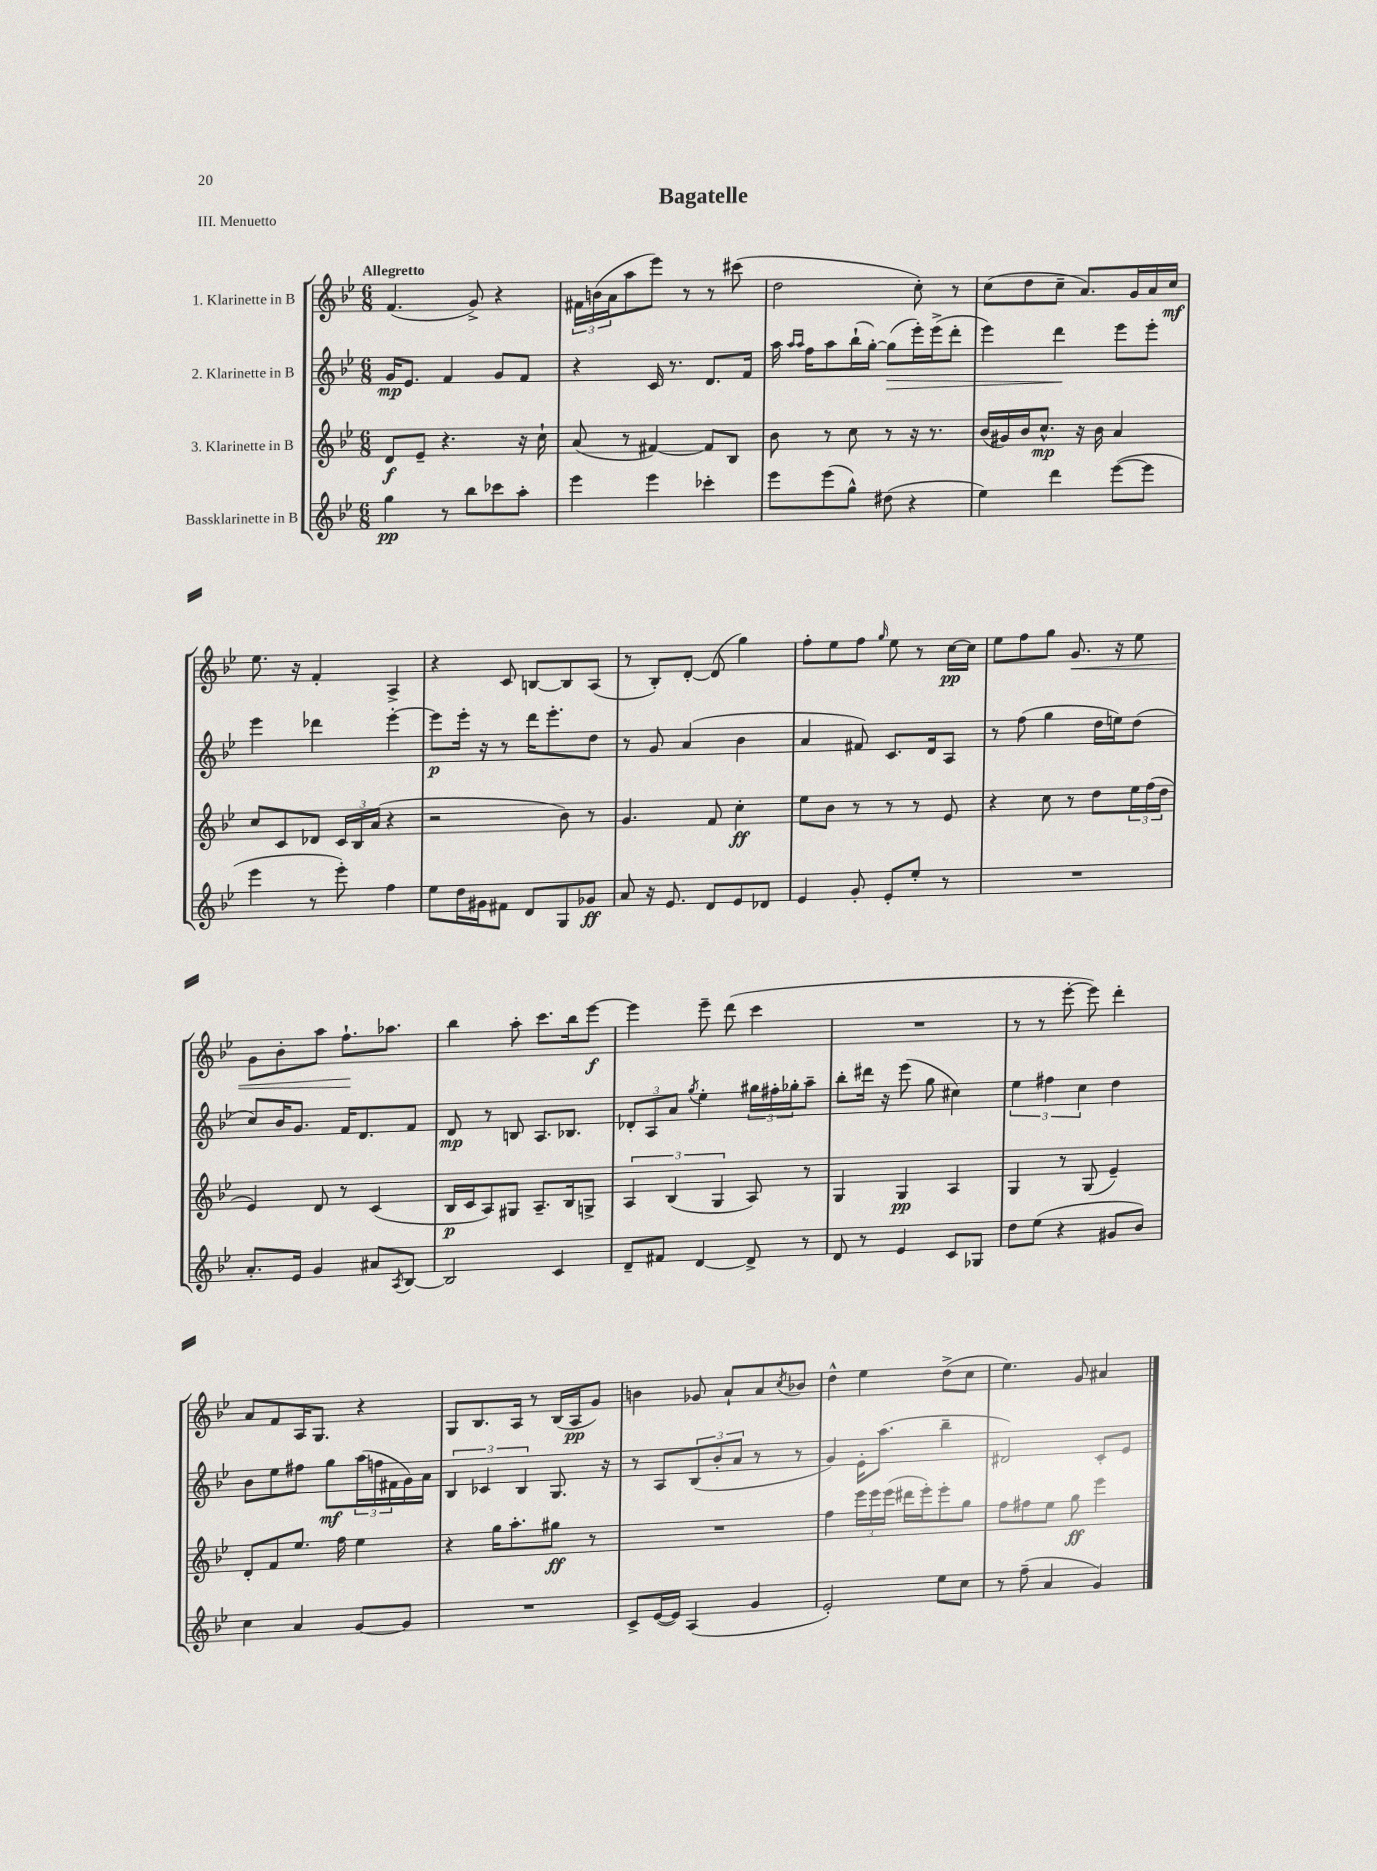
\header { title = "Bagatelle" piece = "III. Menuetto" }
<<
\new StaffGroup <<
\new Staff = "s0" \with { instrumentName = "1. Klarinette in B" } {
    \clef treble \key bes \major \numericTimeSignature \time 6/8 \tempo "Allegretto"
    f'4.( g'8->) r4 |
    \tuplet 3/2 { fis'16 b'16( a'16 } a''8 ees'''8) r8 r8 cis'''8( |
    d''2 c''8-.) r8 |
    c''8( d''8 c''8-- a'8.) g'16 a'16 c''16\mf |
    ees''8. r16 f'4-. a4-> |
    r4 c'8 b8~ b8 a8( |
    r8 bes8-.) d'8~-. d'8( g''4) |
    f''8-. ees''8 f''8 \grace { g''16 } ees''8 r8 c''16~\pp c''16 |
    ees''8 f''8 g''8 g'8.\< r16 ees''8 |
    g'8 bes'8-. a''8 f''8.-!\! aes''8. |
    bes''4 a''8-. c'''8. bes''16 ees'''8~\f |
    ees'''4 ees'''8-- d'''8( c'''4 |
    R2. |
    r8 r8 ees'''8~-. ees'''8) d'''4-. |
    a'8 f'8 a16 g8. r4 |
    g8 bes8. a16 r8 bes16( a16\pp g'8) |
    b'4 ges'8 a'8-! a'8 \acciaccatura { c''8 } bes'8 |
    d''4-^ ees''4 d''8->( c''8 |
    ees''4.) g'8 ais'4 \bar "|." |
}
\new Staff = "s1" \with { instrumentName = "2. Klarinette in B" } {
    \clef treble \key bes \major \numericTimeSignature \time 6/8
    g'16\mp ees'8. f'4 g'8 f'8 |
    r4 c'16 r8. d'8. f'16 |
    a''16 \grace { a''16 a''16 } f''16 a''8 bes''16-!( g''16~-.) g''8\>( ees'''16-.) ees'''16->( d'''8-. |
    ees'''4) d'''4\! ees'''8 ees'''8-. |
    ees'''4 des'''4 ees'''4~-. |
    ees'''8\p ees'''16-. r16 r8 d'''16 ees'''8.-. d''8 |
    r8 g'8 a'4( bes'4 |
    a'4 fis'8) c'8. d'16 a8 |
    r8 f''8( g''4 d''16 e''16) d''8( |
    c''8) bes'16 g'8. f'16 d'8. f'8 |
    d'8\mp r8 b8 a8. bes8. |
    \tuplet 3/2 { des'8-. a8 a'8 } \acciaccatura { g''8 } ees''4-. \tuplet 3/2 { gis''16 fis''16-. ges''16-. } a''8-- |
    bes''8-. dis'''16 r16 ees'''8( g''8 cis''4) |
    \tuplet 3/2 { ees''4 fis''4 c''4 } d''4 |
    bes'8 ees''8 fis''8 g''8\mf \tuplet 3/2 { a''16( f''16 fis'16 } g'16) a'16 |
    \tuplet 3/2 { bes4 ces'4 bes4 } g8. r16 |
    r8 a8 \tuplet 3/2 { bes8( bes'8-. a'8 } r8 r8 |
    g'4) ees'16-. a''8.( bes''4-- |
    dis'2) c'8-. ees'8 \bar "|." |
}
\new Staff = "s2" \with { instrumentName = "3. Klarinette in B" } {
    \clef treble \key bes \major \numericTimeSignature \time 6/8
    d'8\f ees'8-- r4. r16 c''16-! |
    a'8( r8 fis'4~) fis'8 bes8 |
    bes'8 r8 c''8 r8 r16 r8. |
    bes'16( gis'16) bes'16 c''8.-^\mp r16 bes'16 a'4 |
    c''8 c'8 des'8 \tuplet 3/2 { c'16 bes16 a'16( } r4 |
    r2 bes'8) r8 |
    g'4. f'8 c''4-.\ff |
    ees''8 bes'8 r8 r8 r8 ees'8 |
    r4 c''8 r8 d''8 \tuplet 3/2 { ees''16 f''16( d''16 } |
    ees'4) d'8 r8 c'4( |
    bes16\p c'16 a8) gis8 a8.-- bes16 g8-> |
    \tuplet 3/2 { a4 bes4( g4 } a8) r8 |
    g4 g4\pp a4 |
    g4 r8 g8( ees'4--) |
    d'8-. f'8 ees''8. f''16 ees''4 |
    r4 g''16 a''8.-. gis''8\ff r8 |
    R2. |
    f''4 \tuplet 3/2 { ees'''16 ees'''16 ees'''16( } dis'''16 ees'''16-.) ees'''8-. g''8 |
    f''8 fis''8 ees''8 g''8\ff ees'''4 \bar "|." |
}
\new Staff = "s3" \with { instrumentName = "Bassklarinette in B" } {
    \clef treble \key bes \major \numericTimeSignature \time 6/8
    g''4\pp r8 bes''8 ces'''8 a''8-. |
    ees'''4 ees'''4 ces'''4-. |
    ees'''8 ees'''8( g''8-^) dis''8( r4 |
    ees''4) d'''4 ees'''8~( ees'''8 |
    ees'''4 r8 ees'''8-.) f''4 |
    ees''8 d''16 gis'16 fis'8 d'8 g8 ges'8\ff |
    a'8 r16 ees'8. d'8 ees'8 des'8 |
    ees'4 g'8-. ees'8-. ees''8-. r8 |
    R2. |
    a'8.-. ees'16 g'4 ais'8 \acciaccatura { a8 } bes8~ |
    bes2 c'4 |
    d'8-- fis'8 d'4~ d'8-> r8 |
    d'8 r8 ees'4 c'8 ges8 |
    d''8 ees''8( r4 gis'8 bes'8) |
    c''4 a'4 g'8~ g'8 |
    R2. |
    c'8-> ees'16~( ees'16) a4( g'4 |
    ees'2-.) ees''8 c''8 |
    r8 f''8--( a'4 g'4) \bar "|." |
}
>>
>>
\layout { \context { \Score \remove "Bar_number_engraver" } }
